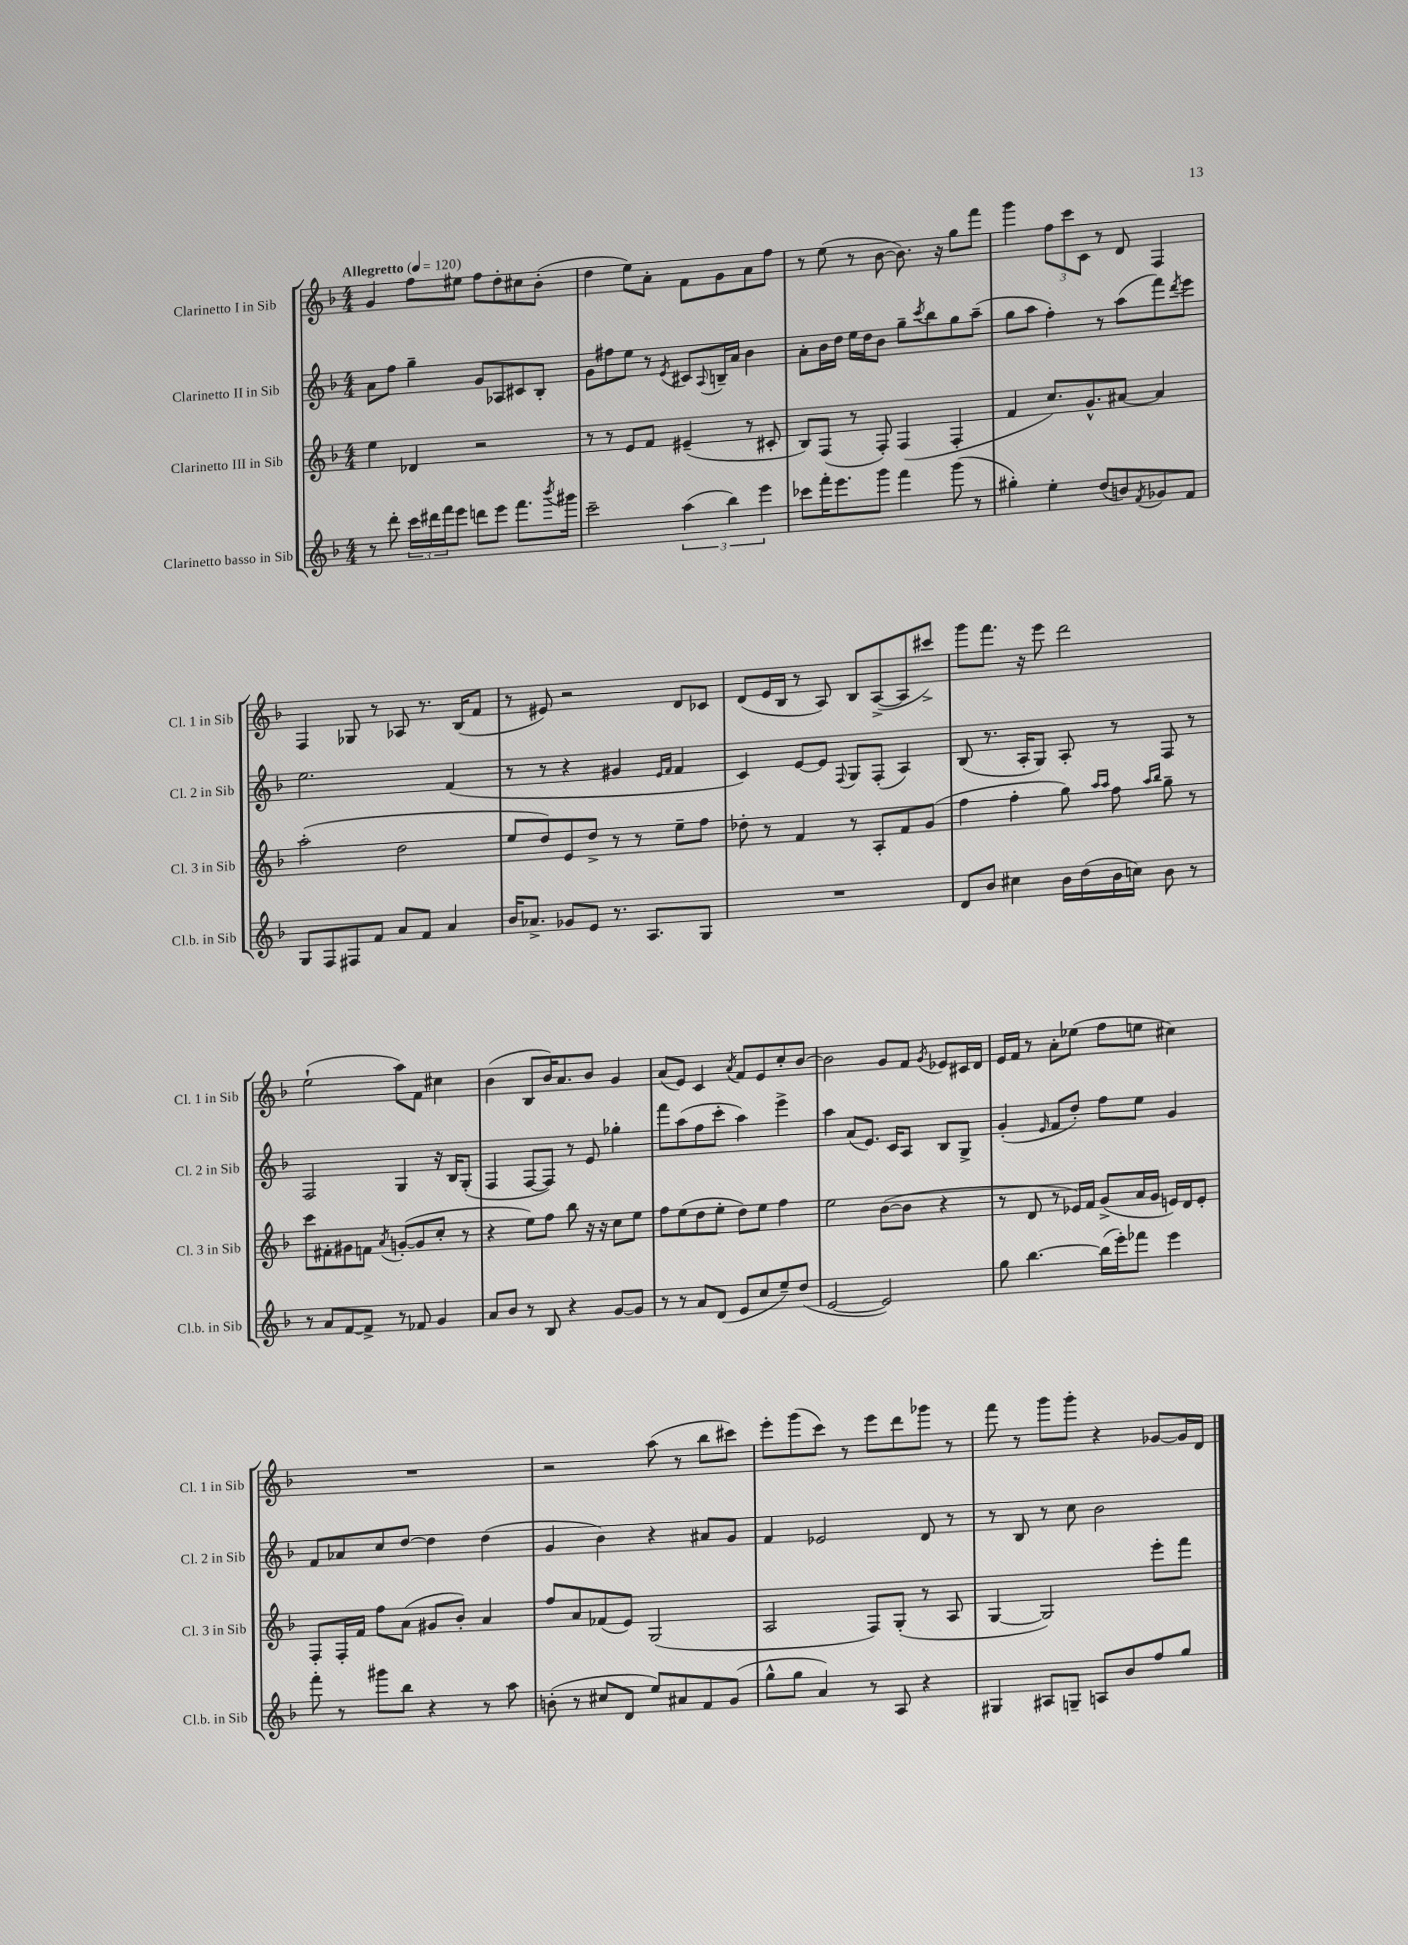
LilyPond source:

<<
\new StaffGroup <<
\new Staff = "s0" \with { instrumentName = "Clarinetto I in Sib" shortInstrumentName = "Cl. 1 in Sib" } {
    \clef treble \key f \major \numericTimeSignature \time 4/4 \tempo "Allegretto" 4 = 120
    g'4 f''8 eis''8 f''8 d''8-. cis''8 bes'8-.( |
    d''4 e''8) a'8-. f'8 g'8 a'8 f''8 |
    r8 e''8( r8 bes'8~ bes'8.) r16 g''8 f'''8 |
    g'''4 \tuplet 3/2 { f''8 c'''8 c'8 } r8 d'8 f4 |
    f4 ges8 r8 aes8 r8. bes16( f'8 |
    r8 eis'8) r2 d'8 ces'8 |
    d'8( e'16 bes16 r8 a8) bes8 a8~->( a8 cis'''8->) |
    g'''8 f'''8. r16 e'''8 d'''2 |
    e''2-!( a''8) f'8 cis''4 |
    bes'4( bes8 bes'16) a'8. bes'8 g'4 |
    a'8( e'8) c'4 \acciaccatura { a'8 } f'8 e'8 c''8-. bes'8~ |
    bes'2 g'8 f'8 \acciaccatura { g'8 } ees'8 cis'16 d'16 |
    e'16 f'16 r8 a'8-. ees''8( f''8 e''8 cis''4) |
    R1 |
    r2 a''8( r8 bes''8 cis'''8) |
    e'''8-. g'''8( c'''8) r8 e'''8 d'''8 ges'''8 r8 |
    f'''8 r8 g'''8 g'''8-. r4 ges'8~ ges'16 d'16 \bar "|." |
}
\new Staff = "s1" \with { instrumentName = "Clarinetto II in Sib" shortInstrumentName = "Cl. 2 in Sib" } {
    \clef treble \key f \major \numericTimeSignature \time 4/4
    a'8 f''8 g''4-- g'8 aes8 cis'8 bes8-. |
    g'8 fis''8 e''8 r8 \acciaccatura { e'8 } cis'8 \appoggiatura { a8 } b16-- a'16 bes'4 |
    a'8-. bes'16 d''16 e''16 d''16 bes'8 g''8-- \acciaccatura { c'''8 } bes''8 g''8 a''8--( |
    g''8 a''8 f''4-.) r8 a''8( f'''8) \acciaccatura { d'''8 } e'''8 |
    e''2. f'4( |
    r8 r8 r4 gis'4 \grace { e'16 f'16 } f'4 |
    c'4) e'8~ e'8 \appoggiatura { f8 } g8 f8-.( a4) |
    bes8( r8. a16-. g8) a8-. r8 f8 r8 |
    f2 g4 r16 bes16 g8-.( |
    f4 f8~ f8) r8 e'8 ges''4-. |
    f'''8 a''8( f''8 c'''8-. a''4) e'''4-> |
    a''4 a'8( e'8.) c'16 a8 bes8 g8-> |
    g'4-.( \grace { e'16 } f'8 d''8-.) f''8 e''8 g'4 |
    f'8 aes'8 c''8 d''8~ d''4 d''4( |
    g'4 bes'4) r4 ais'8 g'8 |
    f'4 ees'2 d'8 r8 |
    r8 bes8 r8 c''8 bes'2 \bar "|." |
}
\new Staff = "s2" \with { instrumentName = "Clarinetto III in Sib" shortInstrumentName = "Cl. 3 in Sib" } {
    \clef treble \key f \major \numericTimeSignature \time 4/4
    e''4 des'4 r2 |
    r8 r8 e'8 f'8 eis'4--( r8 cis'8-. |
    bes8) f8( r8 f8-.) f4( f4-. |
    f'4 c''8.) g'8.-^ ais'8~ ais'4 |
    a''2-.( d''2 |
    e''8 d''8) e'8 d''8-> r8 r8 e''8-- f''8 |
    des''8-. r8 f'4 r8 a8-. f'8 g'8( |
    f''4 f''4-. g''8) \grace { a''16 a''16 } f''8 \grace { a''16 bes''16 } g''8-- r8 |
    c'''8 fis'8-. gis'8 f'8 \acciaccatura { a'8 } g'8~-.( g'8 c''8-. r8 |
    r4 e''8) f''8 bes''8 r16 r16 c''8 e''8 |
    f''8 e''8( d''8 e''8-. d''8) e''8 f''4 |
    e''2 bes'8~( bes'8 r4 |
    r8 d'8 r8 ees'16) f'16 g'8->( a'16 g'16 e'16) d'16 e'8-. |
    f8-. f16-. f'16 f''8 a'8( gis'8 bes'8-.) a'4 |
    f''8 a'8 fes'8( e'8) g2( |
    a2 f8) g8-.( r8 a8 |
    g4~ g2) e'''8-. f'''8 \bar "|." |
}
\new Staff = "s3" \with { instrumentName = "Clarinetto basso in Sib" shortInstrumentName = "Cl.b. in Sib" } {
    \clef treble \key f \major \numericTimeSignature \time 4/4
    r8 d'''8-. \tuplet 3/2 { c'''16 dis'''16 f'''16 } e'''8 d'''8 e'''8 f'''8. \acciaccatura { bes'''8 } gis'''16 |
    c'''2-- \tuplet 3/2 { a''4( bes''4) e'''4 } |
    ces'''8 f'''16-. e'''8. g'''8 f'''4 g'''8( r8 |
    gis''4-.) e''4-. d''8( b'8) \acciaccatura { f'8 } ges'8 f'8 |
    g8 f8 fis8 f'8 a'8 f'8 a'4 |
    bes'16 aes'8.-> ges'8 e'8 r8. a8. g8 |
    R1 |
    d'8 bes'8 cis''4 bes'16 d''16( bes'16 c''16) bes'8 r8 |
    r8 a'8 f'8~ f'8-> r8 fes'8 g'4 |
    a'8 bes'8 r8 bes8 r4 g'8~ g'8 |
    r8 r8 a'8 d'8( e'8 c''8 e''8--) d''8( |
    e'2~ e'2) |
    g''8 bes''4.~ bes''16( e'''16-.) fes'''8 e'''4 |
    f'''8-. r8 gis'''8 bes''8 r4 r8 a''8 |
    b'8-.( r8 cis''8 d'8 e''8) ais'8 f'8 g'8( |
    g''8-^ g''8 a'4) r8 a8 r4 |
    gis4 ais8 g8-- a8 bes'8 f''8 g''8 \bar "|." |
}
>>
>>
\layout { \context { \Score \remove "Bar_number_engraver" } }
